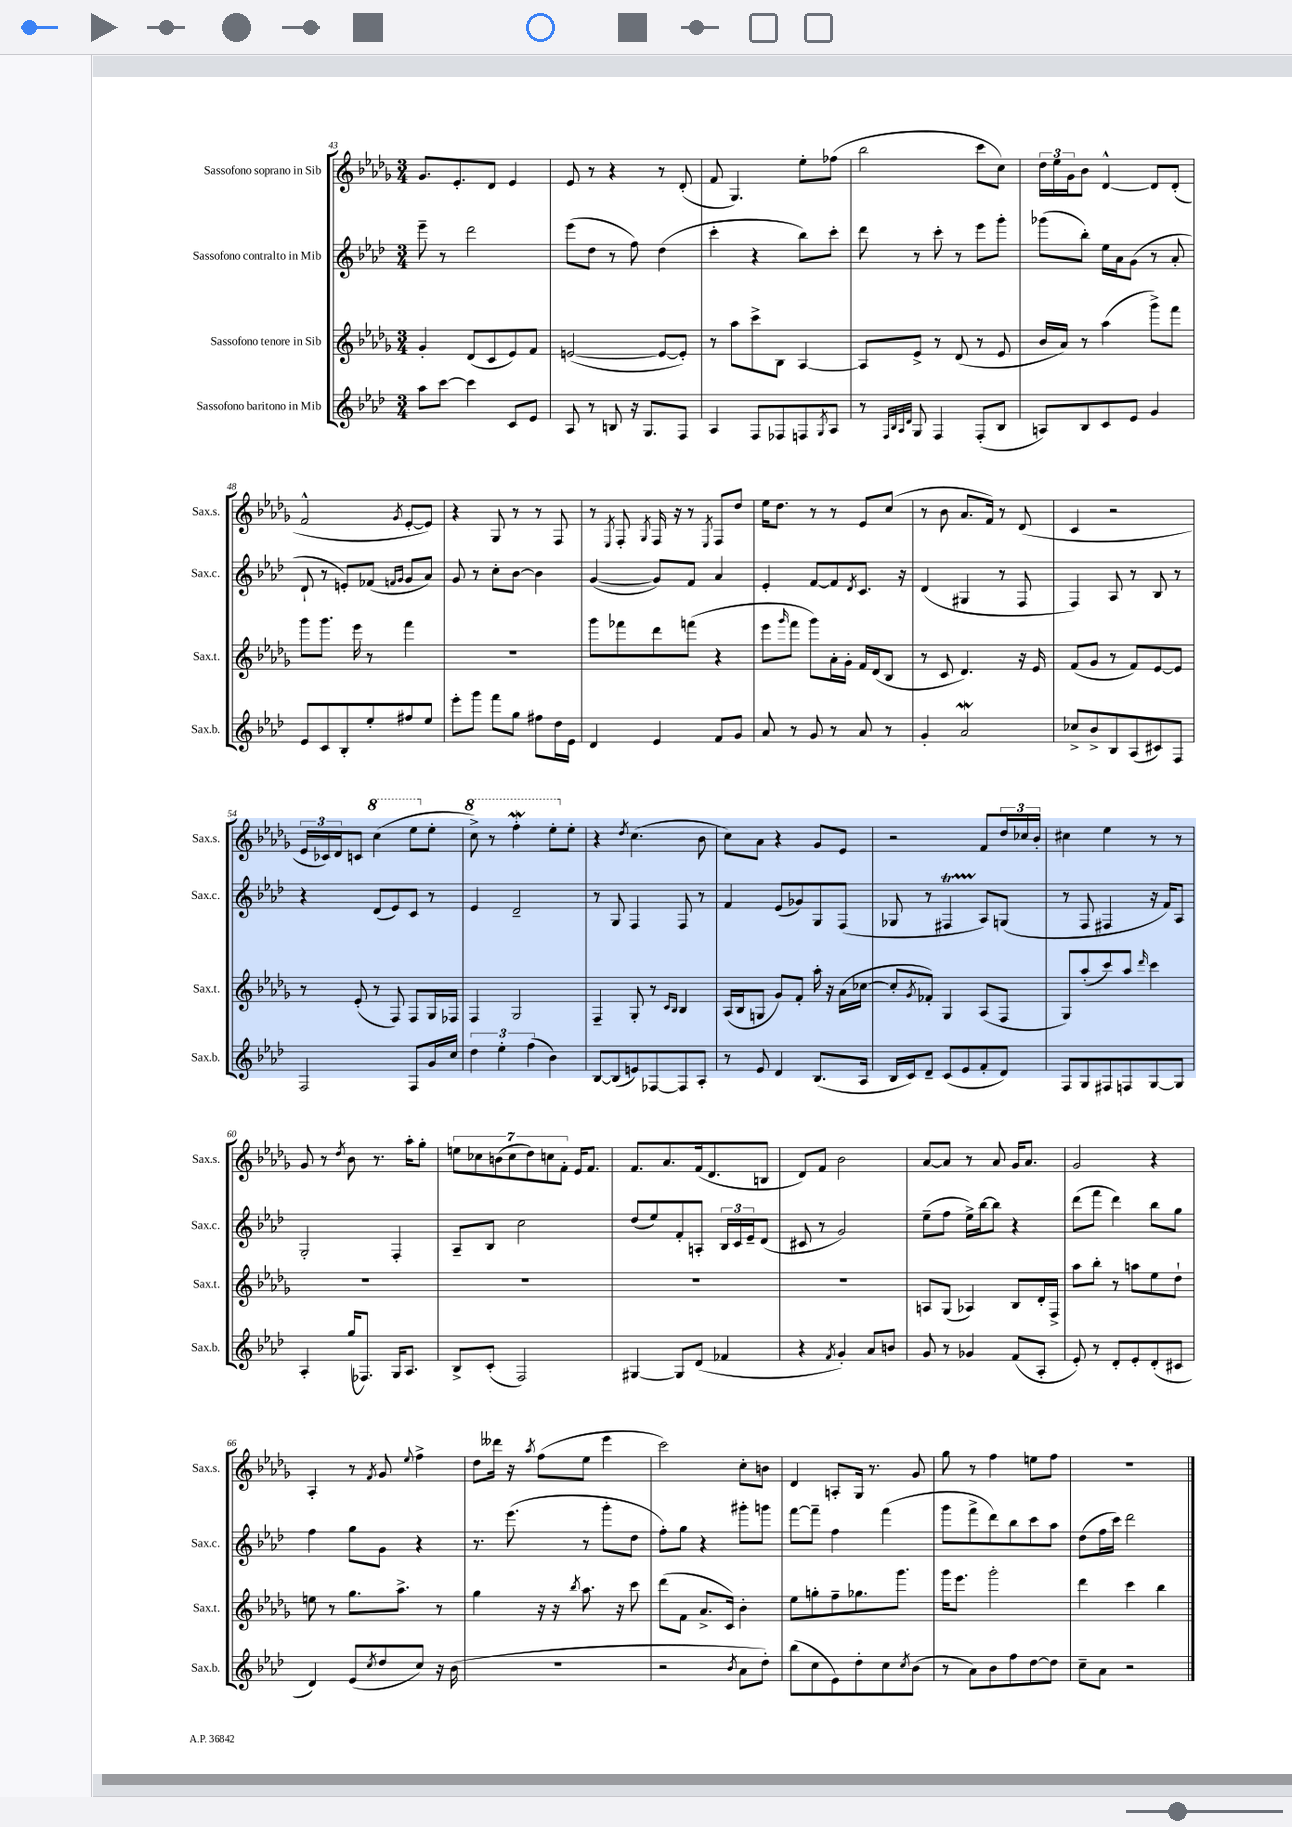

**kern	**kern	**kern	**kern
*staff4	*staff3	*staff2	*staff1
*clefG2	*clefG2	*clefG2	*clefG2
*k[b-e-a-d-]	*k[b-e-a-d-g-]	*k[b-e-a-d-]	*k[b-e-a-d-g-]
*M3/4	*M3/4	*M3/4	*M3/4
8aa-	4g-'	8eee-~	8.g-
[8ccc	.	8r	.
.	.	.	8.e-'
4ccc]	(8d-	2ddd-	.
.	8c	.	8d-
8c	8e-)	.	4e-
8e-	8f	.	.
=	=	=	=
8A-	([2e	(8eee-	8e-
8r	.	8dd-	8r
8B	.	8r	4r
16r	.	8ff)	.
8.G	.	.	.
.	8e_	(4dd-	8r
8F	8e'])	.	(8d-'
=	=	=	=
4A-	8r	4ccc'	8f
.	8aa-	.	4.G-)
8F	8ccc^	4r	.
8F-	8B-	.	.
8F	[4A-	8bb-)	8ee-'
8qG	.	.	.
8A-	.	8ccc'	(8ff-
=	=	=	=
8r	8A-]	8ddd-	2bb-
32qqF	.	.	.
32qqB-	.	.	.
32qqA-	.	.	.
32qqd-	.	.	.
8G	8e-^	8r	.
4F	8r	8ccc'	.
.	(8d-	8r	.
(8F'	8r	8eee-	8ccc
8B-	8e-	8ggg'	8cc)
=	=	=	=
8A)	16b-	(8ggg-	24dd-
.	.	.	24ee-
.	16a-)	.	.
.	.	.	24g-
8B-	8r	8bb-')	8b-
8c	(4aa-	16ee-	[4d-^^
.	.	16a-	.
8e-	.	(8g	.
4g	8ggg-^)	8r	8d-]
.	8fff	8a-'	(8d-'
=	=	=	=
8e-	8ggg-	8d-`	2f^^
8c	8.ggg-	8r	.
8B-'	.	8e')	.
.	16eee-	.	.
8ee-'	8r	(8f-	.
.	.	16qqf	.
.	.	16qqg	8qg-
8ff#	4fff	8g	[8e-'
8ee-	.	8a-)	8e-])
=	=	=	=
8eee-'	2.r	8g	4r
8ggg	.	8r	.
8fff	.	8cc'	8G-
8gg	.	[8b-	8r
8ff#	.	4b-]	8r
16dd-	.	.	8F
16e-	.	.	.
=	=	=	=
4d-	8ggg-	([4g	8r
.	.	.	8qE-
.	8fff-	.	8F'
.	.	.	8qG-
4e-	8ddd-	8g])	16F
.	.	.	16r
.	(8fff	8f	8r
.	.	.	8qE-
8f	4r	4a-	8F
8g	.	.	8dd-
=	=	=	=
8a-	8eee-	4e-'	16ee-
.	.	.	8.dd-
.	16qqggg-	.	.
8r	8fff	.	.
8g	8ggg-)	[8f	8r
8r	16a-'	8f]	8r
.	16g-'	.	.
.	.	8qd-	.
8a-	16f	8.c	8e-
.	(16d-	.	.
8r	8B-	.	(8cc
.	.	16r	.
=	=	=	=
4g'	8r	(4d-	8r
.	8c	.	8b-
2a-	4.d-)	4G#	8.a-
.	.	.	16f)
.	.	8r	8r
.	16r	8F	(8d-
.	16e-	.	.
=	=	=	=
8cc-^	(8f	4F)	4c
8b-^	8g-	.	.
8B-	8r	8A-	2r
(8A-	8f)	8r	.
8c#)	[8e-	8B-	.
8F	8e-]	8r	.
=	=	=	=
2F	8r	4r	24e-
.	.	.	24c-)
.	.	.	24d-
.	(8e-'	.	8c
.	8r	(8d-	(4ccc
.	8F)	8e-)	.
8F	8F	8c	8eee-
16g	16G-	8r	8ee-'
16cc	16F-	.	.
=	=	=	=
6dd-	4F	4e-	8ccc^)
.	.	.	8r
6ee-'	.	.	.
.	2G-	2d-~	4fff'
(6ff	.	.	.
4b-)	.	.	8eee-'
.	.	.	8ee-'
=	=	=	=
[8B-	4F~	8r	4r
(8B-]	.	8G	.
.	.	.	8qdd-
8e)	8G-'	4F	(4.cc
[8F-	8r	.	.
.	16qqc	.	.
.	16qqB-	.	.
8F-]	4B-	8F	.
8A-'	.	8r	8b-
=	=	=	=
8r	(16A-	4f	8cc)
.	16B-	.	.
8e-	8G	.	8a-
4d-	8g-)	(8e-	4r
.	8f'	8g-)	.
(8.B-	16aa-'	8G	8g-
.	16r	.	.
.	(16a-	(8F	8e-
16A-	[16cc-	.	.
=	=	=	=
16B-	8cc-']	8G-	2r
16c)	.	.	.
.	8qg-	.	.
8d-~	8f-')	8r	.
(8c	4G-	4F#	.
8e-	.	.	.
8f'	(8A-	8A-)	8f
8d-)	8F	(8G	24dd-
.	.	.	24cc-
.	.	.	24b-'
=	=	=	=
8F	8G-)	8r	4cc#
8G	(8aa-'	8F	.
8F#	8ccc)	4F#	4ee-
8F	8aa-	.	.
.	16qqddd-	.	.
[8G	4ccc	16r	8r
.	.	16f)	.
8G]	.	8A-	8r
=	=	=	=
4A-'	2.r	2G'	8g-
.	.	.	8r
.	.	.	8qdd-
(16gg	.	.	8b-
8.F-)	.	.	.
.	.	.	8.r
16G	.	4F'	.
8.A-	.	.	16aa-'
.	.	.	8gg-'
=	=	=	=
8B-^	2.r	8A-~	14ee
.	.	.	14cc-
(8c'	.	8B-	.
.	.	.	(14b
.	.	.	14cc-
2F)	.	2cc	.
.	.	.	14dd-)
.	.	.	14cc
.	.	.	14f'
.	.	.	16e-
.	.	.	8.f
=	=	=	=
[4G#	2.r	(8dd-	8.f
.	.	8ee-)	.
.	.	.	8.a-
8G#]	.	8f'	.
(8d-	.	8A'	(16f
.	.	.	8.d-
4f-	.	24B-	.
.	.	24c	.
.	.	24e-~	.
.	.	(8d-	8B
=	=	=	=
4r	2.r	8c#	8d-)
.	.	8r	8f
8qf	.	.	.
4g')	.	2g)	2b-
8a-	.	.	.
8b	.	.	.
=	=	=	=
8g	8A	(8ee-~	[8a-
8r	(8G-	8ff	8a-]
4g-	4A-)	16ee-^)	8r
.	.	[16bb-	.
.	.	8bb-]	8a-
(8f	8B-	4r	16g-
.	.	.	8.a-
8A-'	16d-'	.	.
.	16F^	.	.
=	=	=	=
8e-')	8aa-	(8ddd-	2g-
8r	8bb-'	8fff	.
8d-'	8r	4ddd-)	.
8e-'	8aa	.	.
(8d-'	8ee-	8bb-	4r
8c#	8dd-`	8gg	.
=	=	=	=
4d-)	8ee	4ff	4A-'
.	8r	.	.
(8e-	8.gg-	8gg	8r
8qcc	.	.	8qf
8dd-	.	8g	8g-
.	8.aa-^	.	.
.	.	.	8qqee-
8cc)	.	4r	4ff^
16r	8r	.	.
(16b-	.	.	.
=	=	=	=
2.r	4gg-	8.r	8dd-
.	.	.	16ddd--
.	.	(8.eee-	16r
.	.	.	8qaa-
.	16r	.	(8ff
.	16r	.	.
.	8qbb-	.	.
.	8.aa-	8r	8ee-
.	.	8ggg'	4eee-
.	16r	.	.
.	8ccc	8dd-	.
=	=	=	=
2r	(8ddd-	8ff')	2ccc)
.	8f	8gg	.
.	8.a-^	4r	.
.	16c)	.	.
8qb-	.	.	.
8a-	4b-'	8ggg#'	8cc'
8dd-')	.	8ggg	8b
=	=	=	=
(8bb-	8ee-	[8fff	4d-
8cc	8gg'	8fff~]	.
8e-)	8ff~	4ff	8A'
8dd-'	8.gg-	.	16G-
.	.	.	8.r
8cc	.	(4fff	.
.	8.ggg-	.	.
8qcc	.	.	.
(8b-	.	.	8g-
=	=	=	=
8r	16ggg-	8ggg	8gg-
.	8.eee-	.	.
8a-)	.	8fff^	8r
8b-	2ggg-'	8ddd-)	4ff
8ff	.	8bb-	.
[8dd-	.	8ccc	8ee
8dd-]	.	8aa-	8ff
=	=	=	=
8cc~	4ddd-	(8dd-	2.r
8a-	.	16ff	.
.	.	16ccc)	.
2r	4ccc	2ddd-	.
.	4bb-	.	.
==	==	==	==
*-	*-	*-	*-
